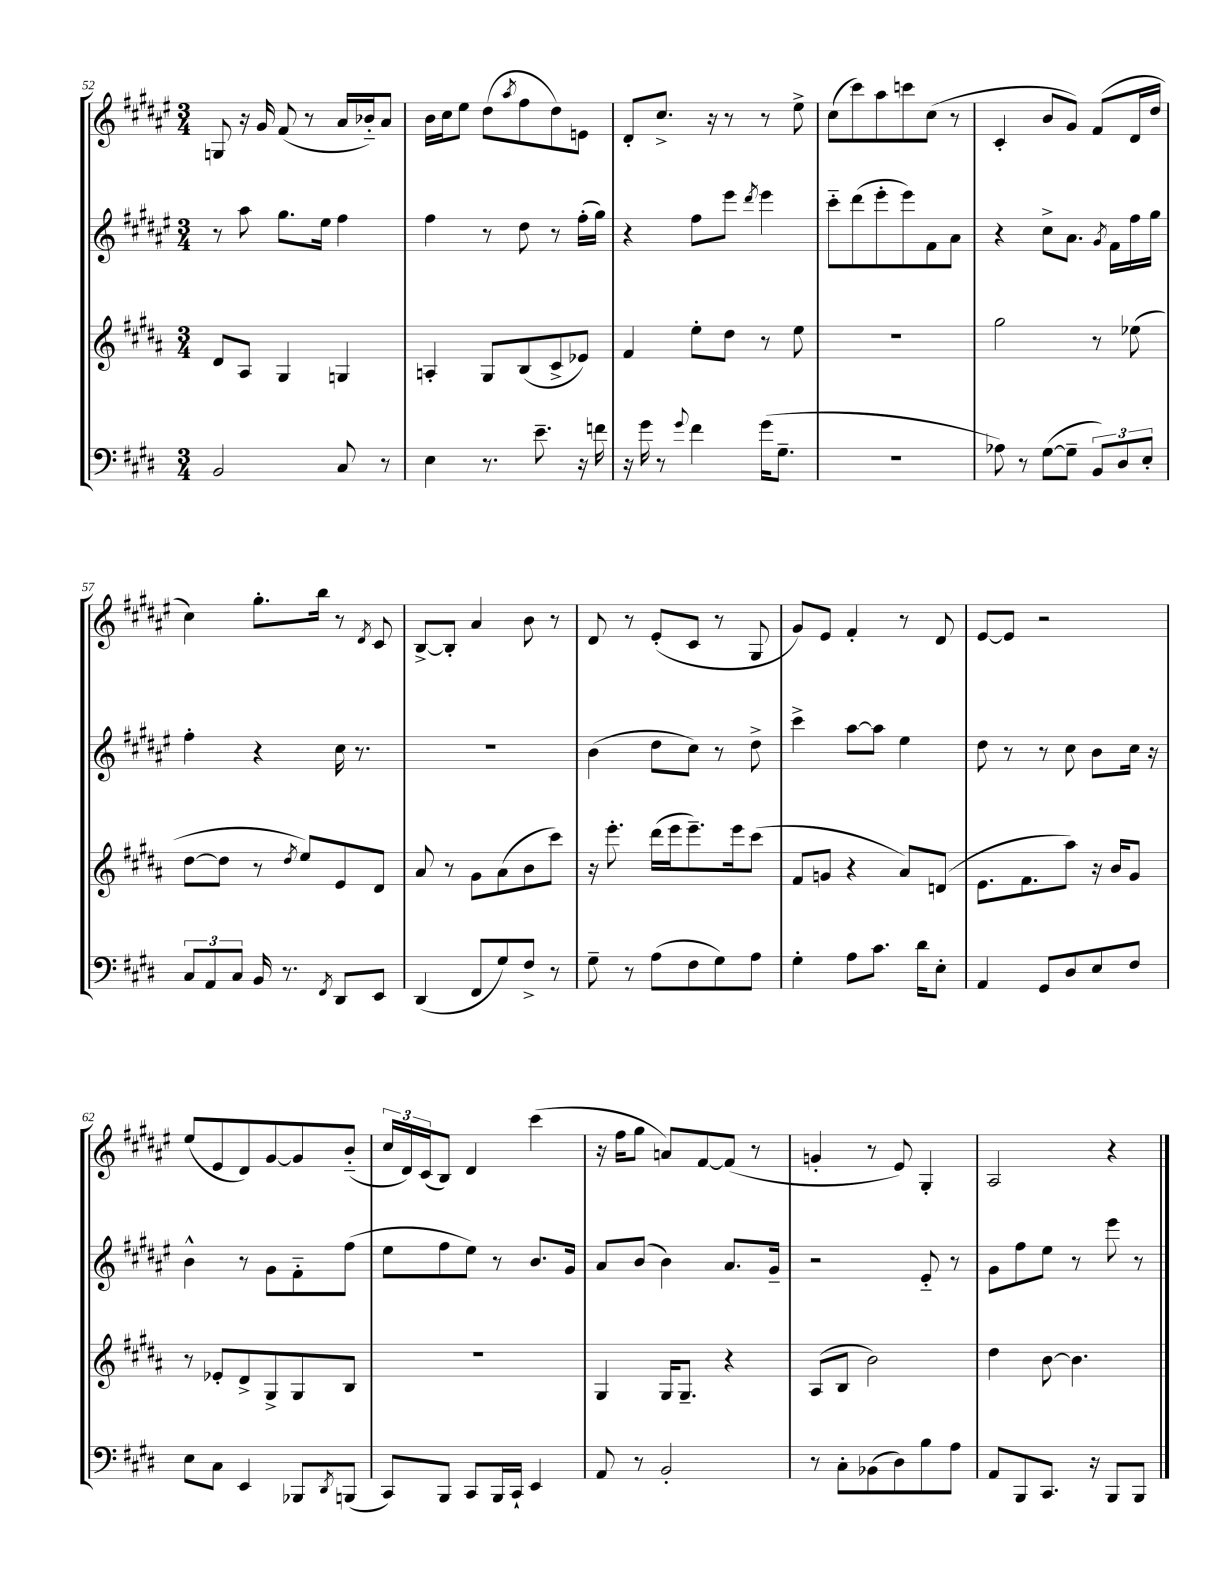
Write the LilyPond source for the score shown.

<<
\new StaffGroup <<
\new Staff = "s0" {
    \clef treble \key fis \major \numericTimeSignature \time 3/4
    g8 r16 gis'16 fis'8( r8 ais'16 bes'16-_) ais'8 |
    b'16 cis''16 eis''8 dis''8( \acciaccatura { ais''8 } fis''8 dis''8) e'8 |
    dis'8-. cis''8.-> r16 r8 r8 eis''8-> |
    cis''8( cis'''8) ais''8 c'''8 cis''8( r8 |
    cis'4-. b'8 gis'8) fis'8( dis'16 dis''16 |
    cis''4) gis''8.-. b''16 r8 \acciaccatura { dis'8 } cis'8 |
    b8~-> b8-. ais'4 b'8 r8 |
    dis'8 r8 eis'8-.( cis'8 r8 gis8 |
    gis'8) eis'8 fis'4-. r8 dis'8 |
    eis'8~ eis'8 r2 |
    eis''8( eis'8 dis'8) gis'8~ gis'8 b'8-_( |
    \tuplet 3/2 { cis''16 dis'16) cis'16( } b8) dis'4 cis'''4( |
    r16 fis''16 gis''8 a'8) fis'8~ fis'8( r8 |
    g'4-. r8 eis'8) gis4-. |
    ais2 r4 \bar "|." |
}
\new Staff = "s1" {
    \clef treble \key fis \major \numericTimeSignature \time 3/4
    r8 ais''8 gis''8. eis''16 fis''4 |
    fis''4 r8 dis''8 r8 fis''16-.( gis''16) |
    r4 fis''8 eis'''8 \acciaccatura { dis'''8 } eis'''4 |
    cis'''8-_ dis'''8( eis'''8-. eis'''8) fis'8 ais'8 |
    r4 cis''8-> ais'8. \acciaccatura { gis'8 } fis'16 fis''16 gis''16 |
    fis''4-. r4 cis''16 r8. |
    R2. |
    b'4( dis''8 cis''8) r8 dis''8-> |
    cis'''4-> ais''8~ ais''8 eis''4 |
    dis''8 r8 r8 cis''8 b'8 cis''16 r16 |
    b'4-^ r8 gis'8 fis'8-_ fis''8( |
    eis''8 fis''8 eis''8) r8 b'8. gis'16 |
    ais'8 b'8( b'4) ais'8. gis'16-- |
    r2 eis'8-_ r8 |
    gis'8 fis''8 eis''8 r8 eis'''8 r8 \bar "|." |
}
\new Staff = "s2" {
    \clef treble \key b \major \numericTimeSignature \time 3/4
    dis'8 ais8 gis4 g4 |
    a4-. gis8 b8( cis'8-> ees'8) |
    fis'4 e''8-. dis''8 r8 e''8 |
    R2. |
    gis''2 r8 ees''8( |
    dis''8~ dis''8 r8 \acciaccatura { dis''8 } e''8) e'8 dis'8 |
    ais'8 r8 gis'8 ais'8( b'8 cis'''8) |
    r16 e'''8.-. dis'''16( e'''16 e'''8.--) e'''16 cis'''8( |
    fis'8 g'8 r4 ais'8) d'8( |
    e'8. fis'8. ais''8) r16 b'16 gis'8 |
    r8 ees'8-. dis'8-> gis8-> gis8 b8 |
    R2. |
    gis4 gis16 gis8.-- r4 |
    ais8( b8 b'2) |
    dis''4 b'8~ b'4. \bar "|." |
}
\new Staff = "s3" {
    \clef bass \key e \major \numericTimeSignature \time 3/4
    b,2 cis8 r8 |
    e4 r8. e'8.-- r16 f'16 |
    r16 gis'16 r8 \appoggiatura { gis'8 } fis'4 gis'16( gis8.-- |
    R2. |
    aes8) r8 gis8~( gis8-- \tuplet 3/2 { b,8) dis8 e8-. } |
    \tuplet 3/2 { cis8 a,8 cis8 } b,16 r8. \acciaccatura { fis,8 } dis,8 e,8 |
    dis,4( fis,8 gis8) fis8-> r8 |
    gis8-- r8 a8( fis8 gis8) a8 |
    gis4-. a8 cis'8. dis'16 e8-. |
    a,4 gis,8 dis8 e8 fis8 |
    e8 cis8 e,4 bes,,8 \acciaccatura { dis,8 } b,,8( |
    cis,8) b,,8 cis,8 b,,16 cis,16-! e,4 |
    a,8 r8 b,2-. |
    r8 cis8-. bes,8( dis8) b8 a8 |
    a,8 b,,8 cis,8. r16 b,,8 b,,8 \bar "|." |
}
>>
>>
\layout { \context { \Score currentBarNumber = #52 } }
